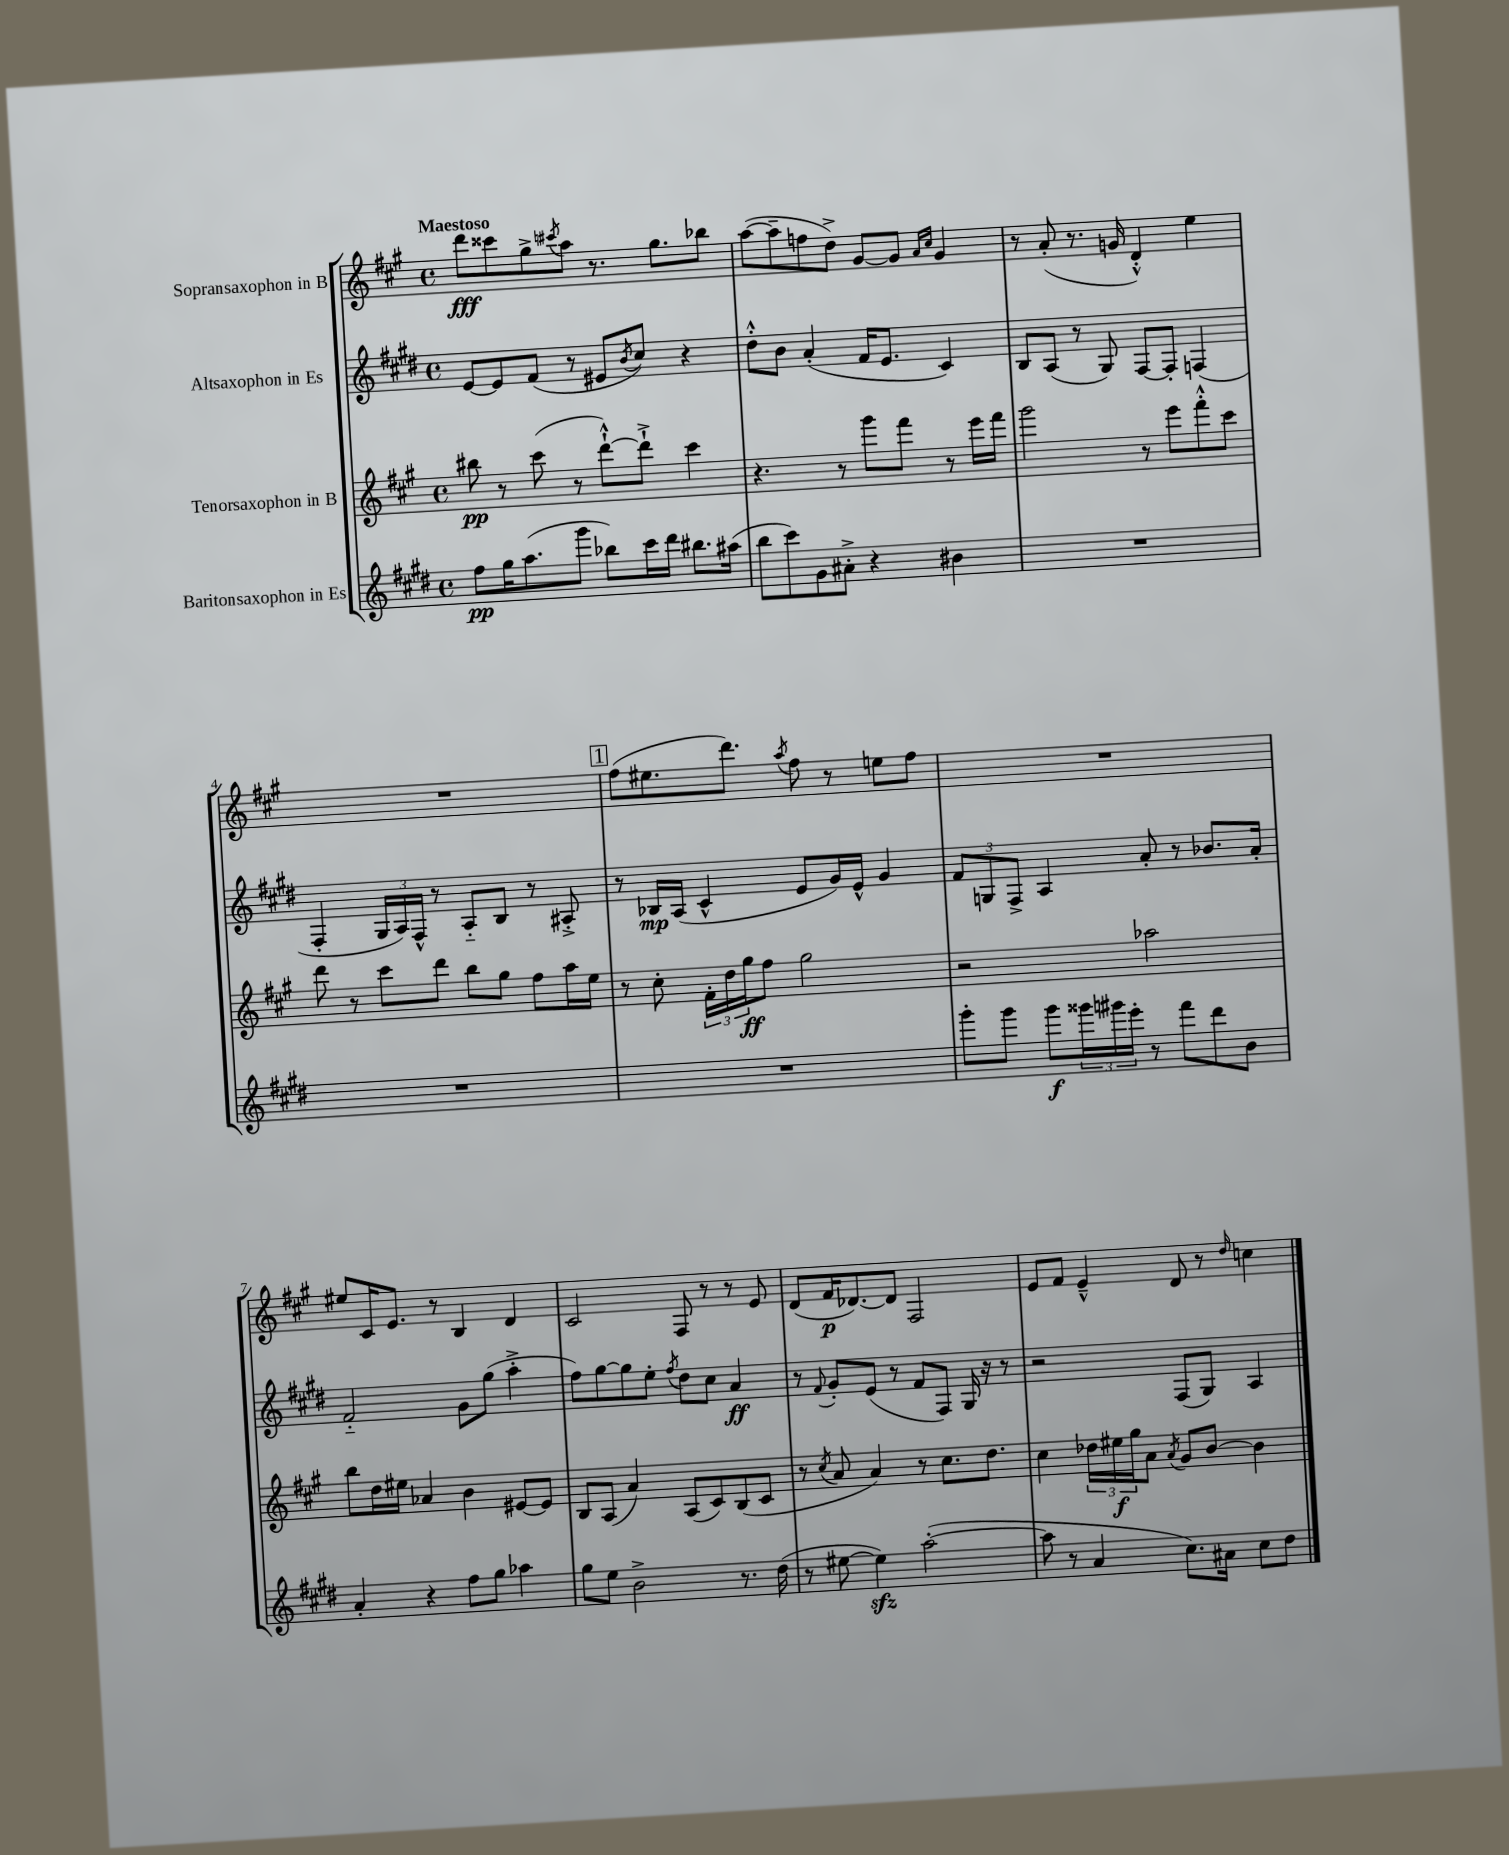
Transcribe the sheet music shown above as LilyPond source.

<<
\new StaffGroup <<
\new Staff = "s0" \with { instrumentName = "Sopransaxophon in B" } {
    \clef treble \key a \major \defaultTimeSignature \time 4/4 \tempo "Maestoso"
    d'''8\fff cisis'''8 gis''8-> \acciaccatura { cis'''8 } a''8 r8. gis''8. bes''8 |
    a''8~( a''8-- f''8 d''8->) gis'8~ gis'8 \grace { a'16 cis''16 } gis'4 |
    r8 a'8-.( r8. g'16 d'4-.-^) e''4 |
    R1 |
    \mark \markup { \box "1" } fis''8( eis''8. d'''8.) \acciaccatura { a''8 } fis''8 r8 e''8 fis''8 |
    R1 |
    eis''8 cis'16 e'8. r8 b4 d'4 |
    cis'2 fis8 r8 r8 e'8 |
    d'8( fis'16\p des'8.~) des'8 fis2 |
    e'8 fis'8 e'4---^ d'8 r8 \grace { d''16 } c''4 \bar "|." |
}
\new Staff = "s1" \with { instrumentName = "Altsaxophon in Es" } {
    \clef treble \key e \major \defaultTimeSignature \time 4/4
    e'8~ e'8 fis'8( r8 eis'8 \acciaccatura { b'8 } cis''8) r4 |
    dis''8-.-^ b'8 a'4-.( fis'16 e'8. cis'4) |
    b8 a8( r8 gis8) fis8~ fis8-. f4( |
    fis4-. \tuplet 3/2 { gis16 a16) fis16-^ } r8 a8-_ b8 r8 ais8-.-> |
    \mark \markup { \box "1" } r8 bes16\mp a16( cis'4-^ e'8 gis'16) e'16-^ gis'4 |
    \tuplet 3/2 { fis'8 g8 fis8-> } a4 a'8-. r8 bes'8. a'16-. |
    fis'2-_ gis'8 gis''8( a''4-.-> |
    fis''8) gis''8~ gis''8 e''8-. \acciaccatura { fis''8 } dis''8 cis''8 a'4\ff |
    r8 \appoggiatura { fis'8 } gis'8-. e'8( r8 fis'8 fis8) gis16 r16 r8 |
    r2 fis8( gis8) a4 \bar "|." |
}
\new Staff = "s2" \with { instrumentName = "Tenorsaxophon in B" } {
    \clef treble \key a \major \defaultTimeSignature \time 4/4
    bis''8\pp r8 cis'''8( r8 d'''8~-!-^) d'''8-!-> cis'''4 |
    r4. r8 gis'''8 fis'''8 r8 e'''16 fis'''16 |
    gis'''2 r8 e'''8 fis'''8-.-^ cis'''8 |
    d'''8 r8 cis'''8 d'''8 b''8 gis''8 fis''8 a''16 e''16 |
    \mark \markup { \box "1" } r8 cis''8-. \tuplet 3/2 { fis'16-. d''16 gis''16\ff } fis''8 gis''2 |
    r2 aes''2 |
    b''8 d''16 eis''16 aes'4 b'4 eis'8~ eis'8 |
    b8 a8( a'4) a8( cis'8) b8( cis'8 |
    r8 \acciaccatura { cis''8 } a'8 a'4) r8 cis''8. d''8. |
    cis''4 \tuplet 3/2 { des''16 eis''16\f gis''16 } a'8 \acciaccatura { a'8 } gis'8 b'8~ b'4 \bar "|." |
}
\new Staff = "s3" \with { instrumentName = "Baritonsaxophon in Es" } {
    \clef treble \key e \major \defaultTimeSignature \time 4/4
    fis''8\pp gis''16 a''8.( gis'''8 bes''8) cis'''16 dis'''16 bis''8. ais''16( |
    b''8 cis'''8) gis'8 ais'8-.-> r4 bis'4 |
    R1 |
    R1 |
    \mark \markup { \box "1" } R1 |
    gis'''8-. gis'''8 gis'''8\f \tuplet 3/2 { gisis'''16 gis'''16 e'''16-. } r8 fis'''8 dis'''8 b'8 |
    a'4-. r4 fis''8 gis''8 aes''4 |
    gis''8 e''8 b'2-> r8. dis''16( |
    r8 eis''8~ eis''4\sfz) a''2~-.( |
    a''8 r8 a'4 cis''8.) ais'16 cis''8 dis''8 \bar "|." |
}
>>
>>
